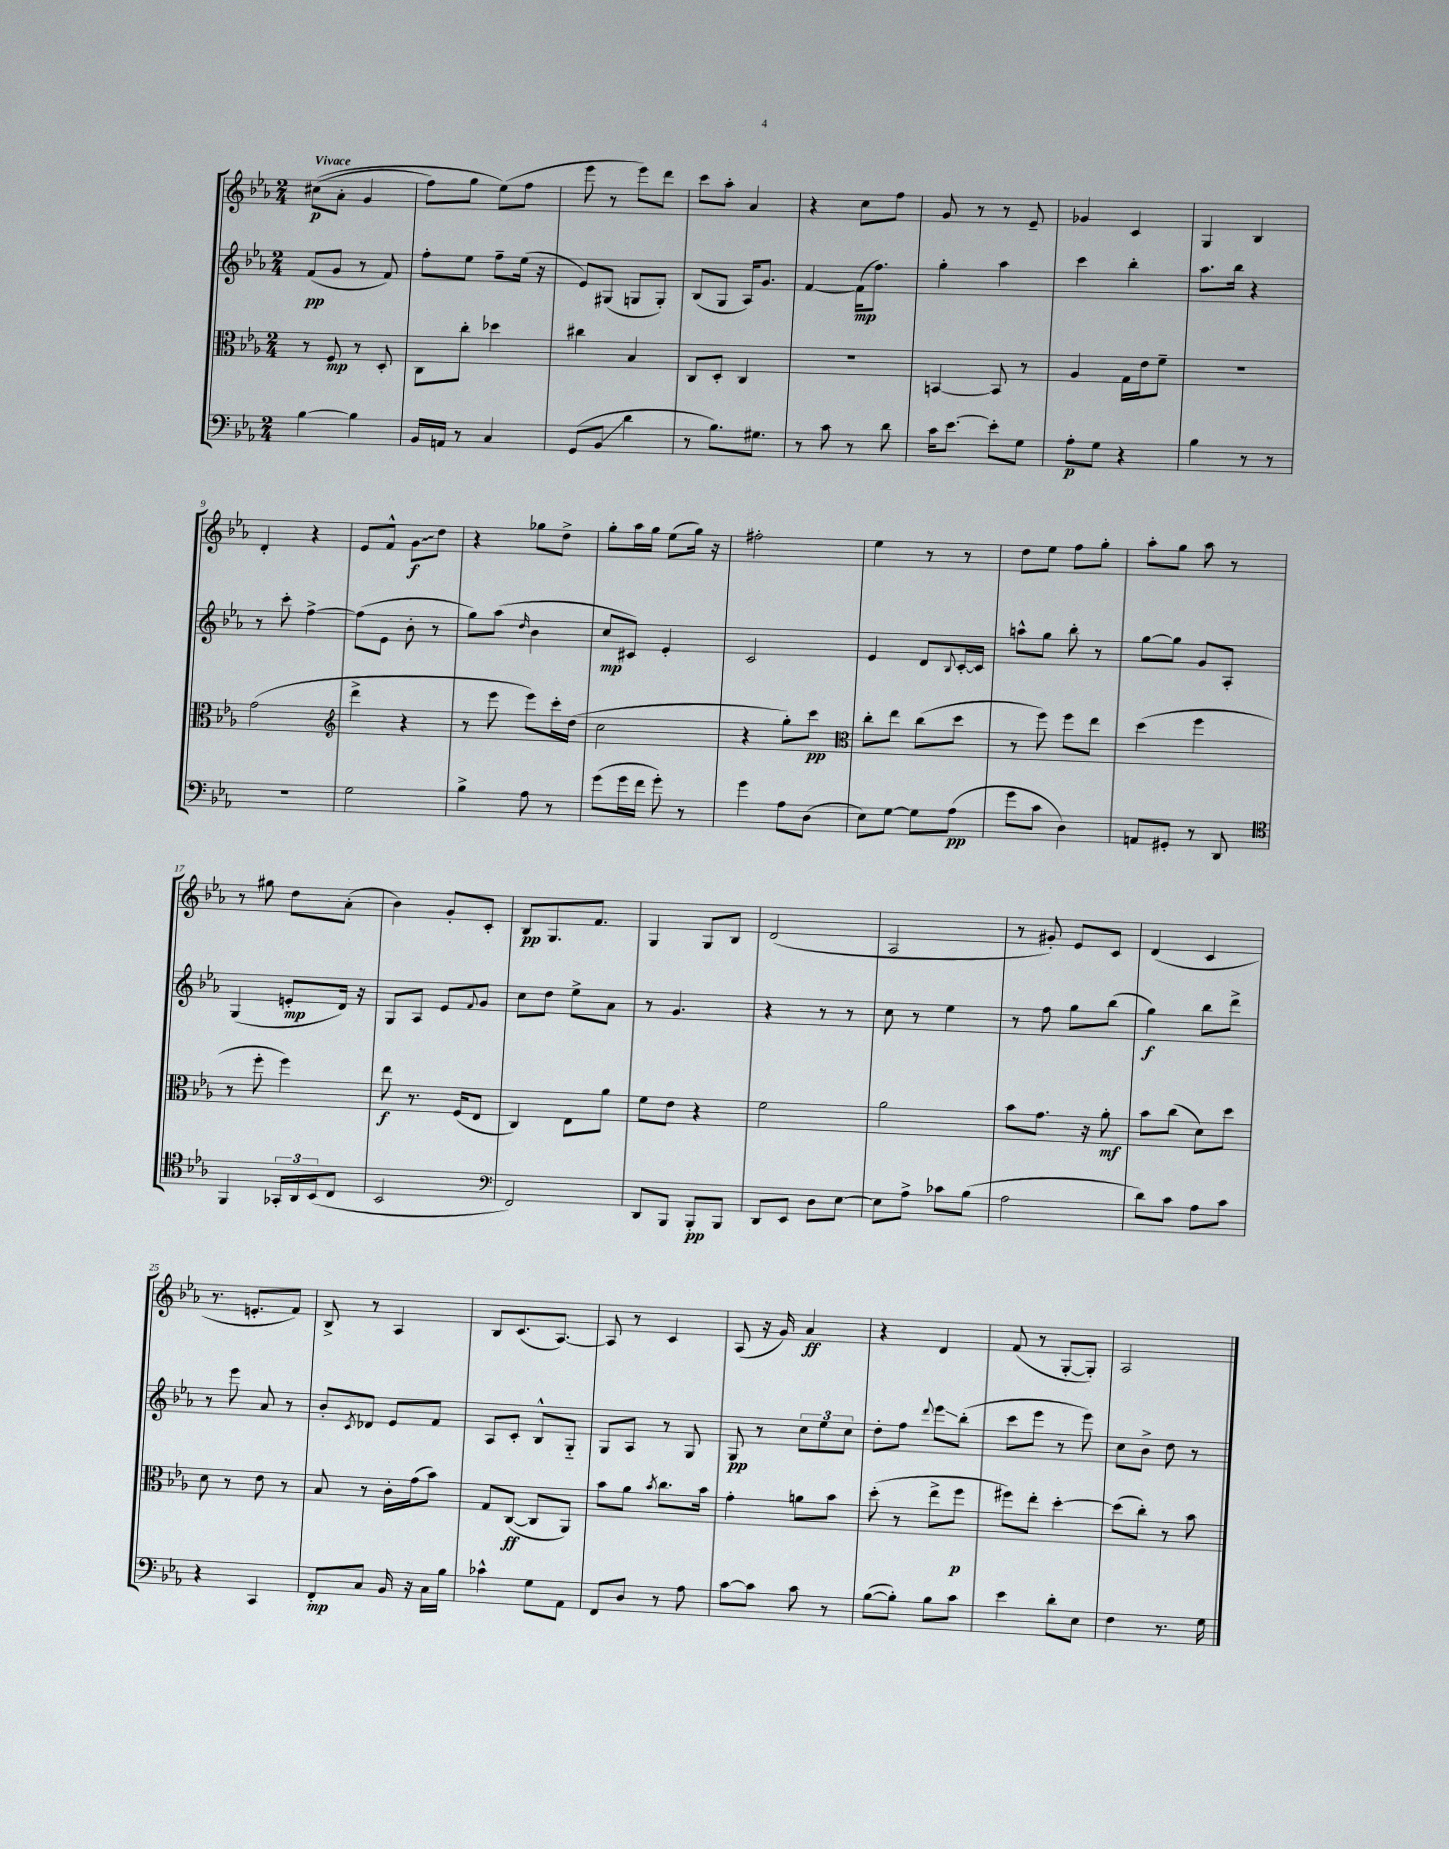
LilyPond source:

<<
\new StaffGroup <<
\new Staff = "s0" {
    \clef treble \key ees \major \numericTimeSignature \time 2/4 \tempo "Vivace"
    cis''8\p(\( aes'8-. g'4 |
    f''8) g''8 ees''8(\) f''8 |
    ees'''8 r8 ees'''8) d'''8 |
    c'''8 aes''8-. aes'4 |
    r4 c''8 f''8 |
    g'8 r8 r8 ees'8-- |
    ges'4 c'4 |
    g4 bes4 |
    d'4-. r4 |
    ees'8 f'8-^ \once \override Glissando.style = #'zigzag g'8\glissando\f d''8 |
    r4 ges''8 d''8-> |
    g''8-. aes''16 g''16 ees''8( g''16) r16 |
    fis''2-. |
    ees''4 r8 r8 |
    d''8 ees''8 f''8 g''8-. |
    aes''8-. g''8 aes''8 r8 |
    r8 gis''8 d''8 aes'8-.( |
    bes'4) g'8-. c'8-. |
    bes8\pp g8. f'8. |
    g4 g8 bes8 |
    d'2( |
    aes2 |
    r8 gis'8-.) ees'8 c'8 |
    d'4( c'4 |
    r8. e'8.-. f'8) |
    bes8-> r8 aes4 |
    bes8 c'8.( aes8.~) |
    aes8 r8 c'4 |
    aes8( r16 g'16) aes'4\ff |
    r4 d'4 |
    f'8( r8 g8~-. g8-.) |
    aes2 \bar "|." |
}
\new Staff = "s1" {
    \clef treble \key ees \major \numericTimeSignature \time 2/4
    f'8\pp( g'8 r8 f'8) |
    f''8-. ees''8 f''8-- ees''16( r16 |
    ees'8) gis8( g8 g8-.) |
    bes8( g8 aes16) g'8. |
    f'4~ f'16\mp( f''8.) |
    g''4-. aes''4 |
    c'''4 bes''4-. |
    aes''8. bes''16 r4 |
    r8 c'''8-. f''4~-> |
    f''8( ees'8 bes'8-. r8 |
    g''8) aes''8( \grace { d''16 } bes'4 |
    c''8\mp cis'8) ees'4-. |
    c'2 |
    ees'4 d'8 \appoggiatura { bes8 } c'16~-. c'16 |
    a''8-^ g''8 bes''8-. r8 |
    g''8~ g''8 g'8 aes8-. |
    g4( e'8-.\mp d'16) r16 |
    g8 aes8 ees'8 \appoggiatura { f'8 } g'8 |
    c''8 d''8 ees''8-> aes'8 |
    r8 g'4. |
    r4 r8 r8 |
    c''8 r8 ees''4 |
    r8 f''8 g''8 bes''8( |
    g''4\f) bes''8 d'''8-> |
    r8 ees'''8 aes'8 r8 |
    bes'8-. \acciaccatura { c'8 } des'8 ees'8 f'8 |
    aes8 c'8-. bes8-^ g8-_ |
    g8 aes8 r8 g8 |
    g8\pp r8 \tuplet 3/2 { c''8 ees''8 c''8 } |
    d''8-. f''8 \appoggiatura { d'''8 } ees'''8\glissando bes''8-.( |
    c'''8 ees'''8 r8 ees'''8) |
    c''8 bes'8-> d''8 r8 \bar "|." |
}
\new Staff = "s2" {
    \clef alto \key ees \major \numericTimeSignature \time 2/4
    r8 f8\mp r8 d8-. |
    c8 c''8-. des''4 |
    cis''4 bes4 |
    c8 d8-. c4 |
    r2 |
    b,4~ b,8 r8 |
    aes4 g16 ees'16 f'8-- |
    R2 |
    g'2( |
    \clef treble d'''4-> r4 |
    r8 ees'''8 ees'''8) c'''16-. d''16( |
    c''2 |
    r4 g''8-.) c'''8\pp |
    \clef alto c''8-. ees''8 c''8( d''8 |
    r8 f''8) f''8 ees''8 |
    d''4( f''4 |
    r8 f''8-. f''4) |
    ees''8\f r8. f16( ees8 |
    c4) ees8 aes'8 |
    f'8 ees'8 r4 |
    f'2 |
    aes'2 |
    bes'8 g'8. r16 aes'8-.\mf |
    bes'8 c''8( d'8) d''8 |
    d'8 r8 ees'8 r8 |
    bes8 r8 c'16-. g'16( bes'8) |
    g8 c8~\ff( c8 aes,8) |
    bes'8 aes'8 \acciaccatura { bes'8 } c''8. bes'16 |
    g'4-. a'8 bes'8 |
    d''8-.( r8 ees''8-> f''8\p |
    fis''8) ees''8-. d''4~-. |
    d''8( c''8-.) r8 bes'8 \bar "|." |
}
\new Staff = "s3" {
    \clef bass \key ees \major \numericTimeSignature \time 2/4
    bes4~ bes4 |
    bes,16 a,16 r8 c4 |
    g,8( bes,8\glissando d'4 |
    r8 bes8.) gis8. |
    r8 c'8 r8 d'8 |
    c'16 ees'8.~ ees'8-. g8 |
    aes8-.\p g8 r4 |
    bes4 r8 r8 |
    r2 |
    g2 |
    bes4-> aes8 r8 |
    g'8( g'16 f'16 g'8-.) r8 |
    g'4 aes8 d8( |
    ees8) g8~ g8 aes8\pp( |
    g'8 c'8 d4) |
    a,8 gis,8-. r8 d,8 |
    \clef tenor f,4 \tuplet 3/2 { ges,16-. aes,16 bes,16( } c8 |
    bes,2 |
    \clef bass f,2) |
    d,8 bes,,8 bes,,8-.\pp bes,,8 |
    d,8 ees,8 d8 ees8~ |
    ees8 aes8-> ces'8 bes8( |
    aes2 |
    d'8) c'8 aes8 c'8 |
    r4 c,4 |
    f,8-.\mp c8 bes,16 r16 c16 bes16 |
    ces'4-^ g8 aes,8 |
    f,8 d8 r8 aes8 |
    c'8~ c'8 c'8 r8 |
    bes8~( bes8-.) bes8 c'8 |
    ees'4 d'8-. ees8 |
    f4 r8. g16 \bar "|." |
}
>>
>>
